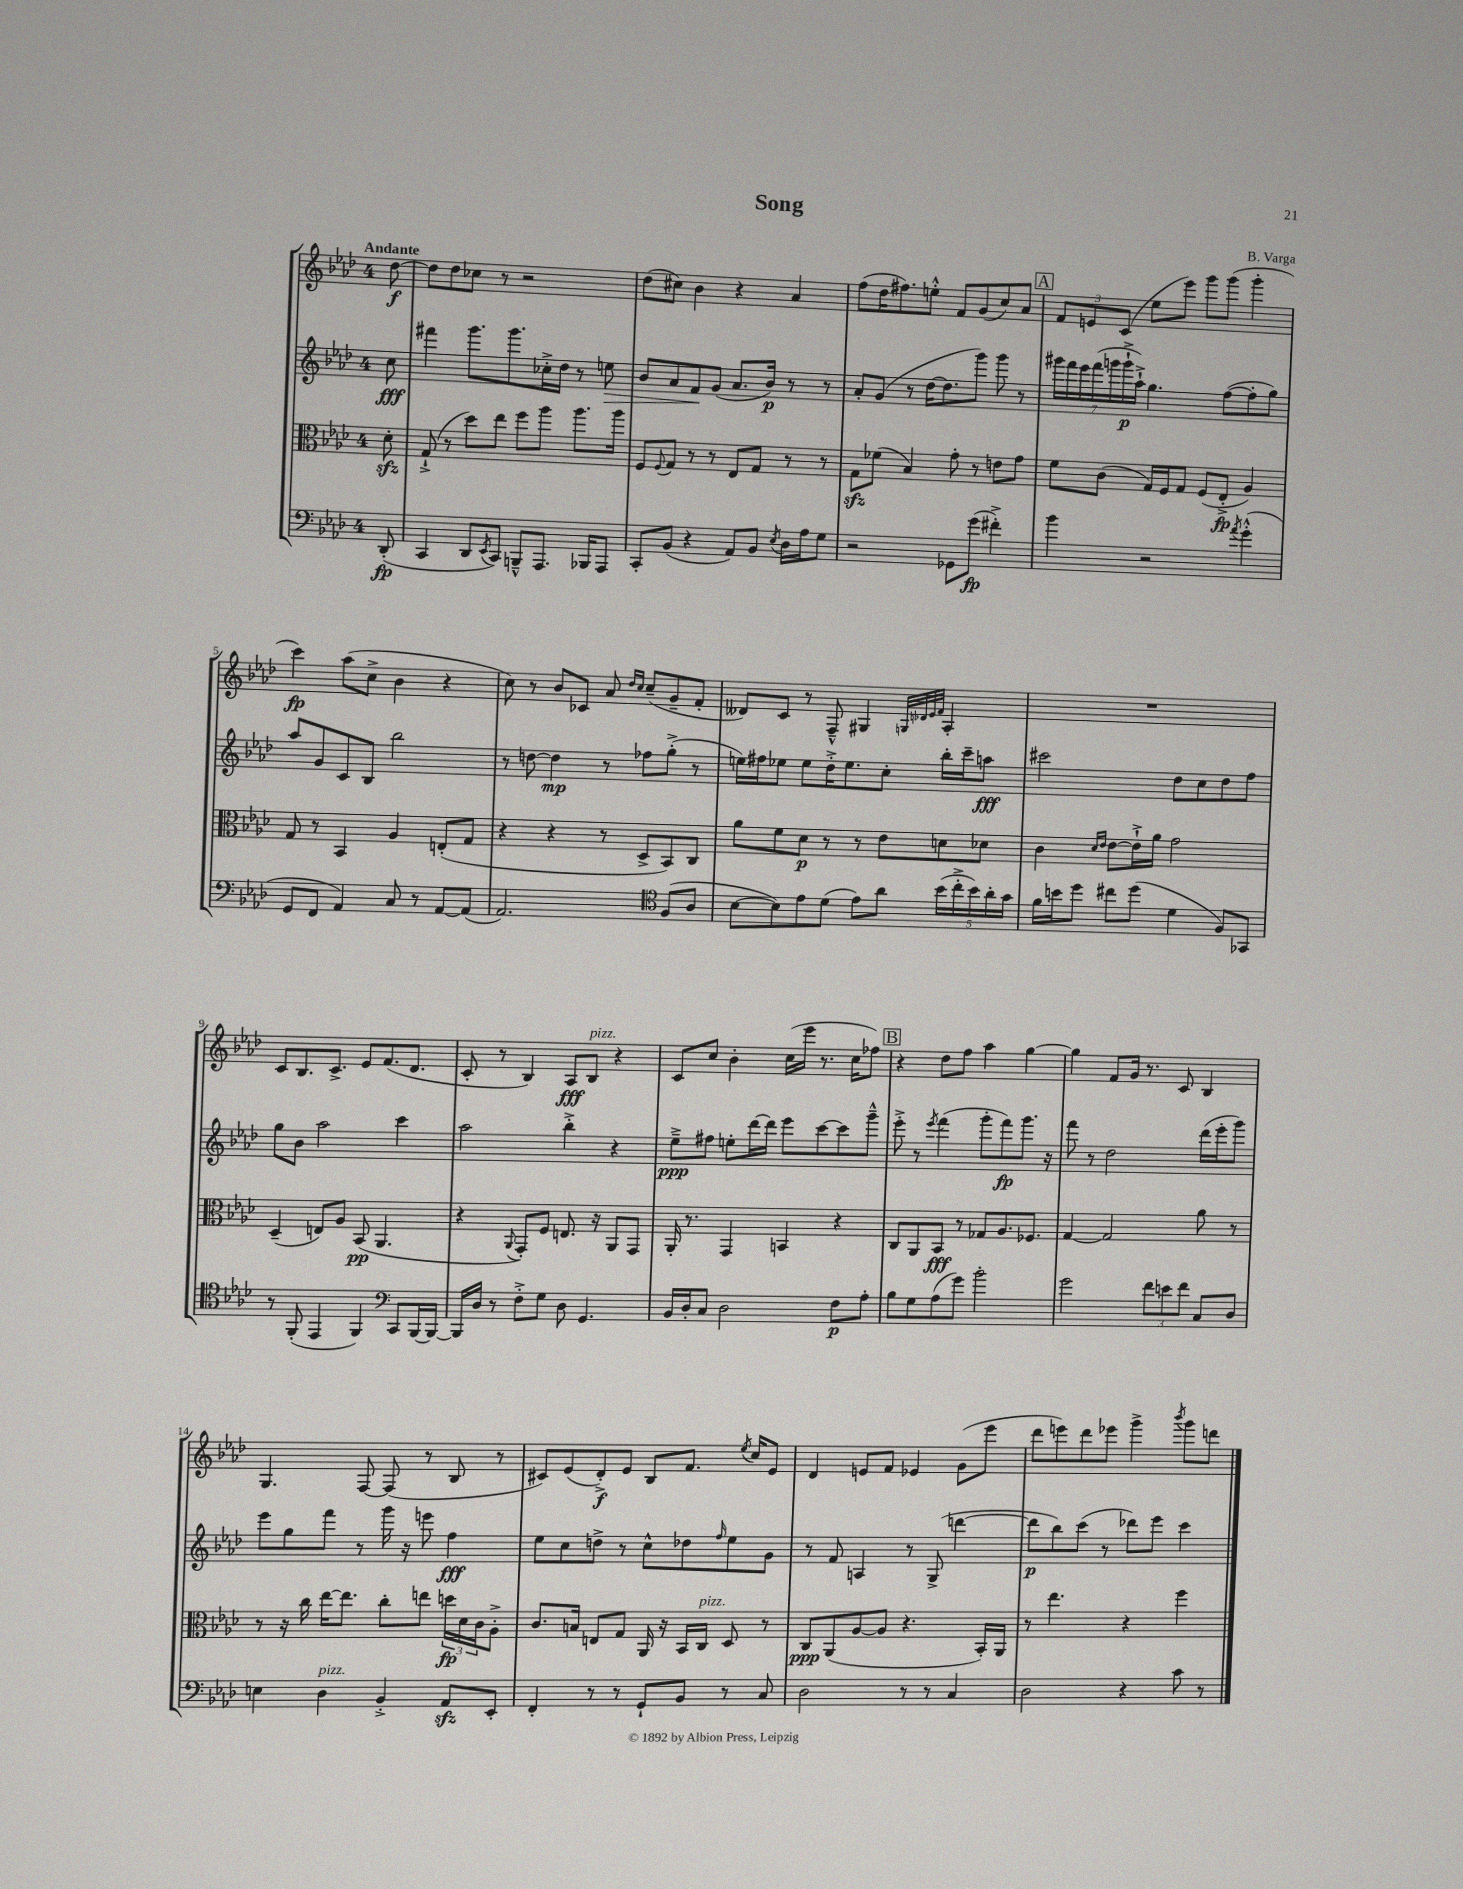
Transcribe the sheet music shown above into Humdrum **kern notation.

**kern	**kern	**kern	**kern
*staff4	*staff3	*staff2	*staff1
*clefF4	*clefC3	*clefG2	*clefG2
*k[b-e-a-d-]	*k[b-e-a-d-]	*k[b-e-a-d-]	*k[b-e-a-d-]
*M4/4	*M4/4	*M4/4	*M4/4
(8DD-'	8d-'	8cc	[8dd-
=	=	=	=
4CC	(8G`^	4fff#	8dd-]
.	8r	.	8dd-
8DD-	8dd-)	8.ggg	8cc-
8qEE-	.	.	.
8CC)	8ee-	.	8r
.	.	8.ggg	.
8BBB~^^	8ff	.	2r
8.AAA-	8aa-	16cc-'^	.
.	.	16dd-	.
.	8.aa-	8r	.
16BBB-	.	.	.
8AAA-	.	8ee	.
.	16aa-	.	.
=	=	=	=
8CC'	8F	8b-	(8dd-
.	8qqF	.	.
(8BB-	8G	8a-	8cc#)
4r	8r	8f	4b-
.	8r	(8g	.
8AA-)	8E-	8.a-	4r
8BB-	8G	.	.
.	.	16b-)	.
8qE-	.	.	.
16D-	8r	8r	4a-
16A-	.	.	.
8G	8r	8r	.
=	=	=	=
2r	8G	8a-'	(8ff
.	(8f-	(8g	16dd-
.	.	.	8.ff#)
.	4B-)	8r	.
.	.	[16dd-	8ee'^^
.	.	8.dd-]	.
8GG-	8g'	.	8f
(8g	8r	8ggg)	(8g
4f#'^)	8e	8ggg	8cc)
.	8g	8r	8a-
=	=	=	=
4b-	8f	28ggg#	12f
.	.	28fff	.
.	.	28eee-	.
.	.	.	12e
.	.	(28fff	.
.	(8c	.	.
.	.	28ggg	.
.	.	.	(12c
.	.	28ggg`^	.
.	.	28aa-`^)	.
2r	16G)	4.gg	8ee-
.	16F	.	.
.	8G	.	8eee-)
.	(8F	.	8ggg
.	8E-'^	([8ff	(8ggg
8qa-	.	.	.
(4g'^^	4A-)	8ff']	4ggg'
.	.	8gg)	.
=	=	=	=
8GG	8G	8aa-	4ccc)
8FF	8r	8g	.
4AA-)	4BB-	8c	(8aa-
.	.	8B-	8cc^
8C	4A-	2bb-	4b-
8r	.	.	.
[8AA-	(8E'	.	4r
(8AA-]	8G	.	.
=	=	=	=
2.AA-)	4r	8r	8cc)
.	.	[8dd	8r
.	4r	4dd]	8b-
.	.	.	8c-
.	8r	8r	8a-
.	.	.	16qqdd-
.	.	.	16qqcc
.	8D-^	8ff-	(8cc~
*clefC4	*	*	*
(8F	8BB-)	(8gg'^	8g~
8A-	8C	8r	8f'
=	=	=	=
[8B-	8a-	16ee)	8d--)
.	.	16ff#	.
8B-])	8f	8ee-	8c
8e-	8d-	8ee-	8r
(8d-	8r	16dd-'^	8F~^^
.	.	8.ee-	.
8e-)	8r	.	4G#
8a-	8e-	8cc'	.
.	.	.	32qqG
.	.	.	32qqd-
.	.	.	32qqe-
.	.	.	32qqf
(20b-	8d	16bb-'	4A-'
20cc'^	.	.	.
.	.	16ccc~	.
20b-)	.	.	.
.	8d-	8aa	.
20a-'	.	.	.
20g	.	.	.
=	=	=	=
16f	4c	2ccc#	1r
16b	.	.	.
8dd-	.	.	.
.	16qqd-	.	.
.	16qqe-	.	.
8cc#	[8e-	.	.
(8dd-	16e-`^]	.	.
.	16a-	.	.
4d-	2g	8dd-	.
.	.	8cc	.
8F)	.	8dd-	.
8GG-	.	8ff	.
=	=	=	=
8r	(4D-~	8gg	8c
(8FF'	.	8b-	8.B-
4EE-	8E)	2aa-	.
.	.	.	8.c^
.	8A-	.	.
4FF)	(8BB-	.	8e-
.	4.AA-	.	(8.f
*clefF4	*	*	*
8CC	.	4ccc	.
.	.	.	8.d-
[16BBB-	.	.	.
16BBB-_	.	.	.
=	=	=	=
16BBB-]	4r	2aa-	8c'
16D-	.	.	.
8r	.	.	8r
.	8qqAA-	.	.
8F'^	8GG')	.	4B-)
8G	8F	.	.
8D-	8.E	4bb-'^	8A-
4.GG	.	.	8B-
.	16r	.	.
.	8AA-	4r	4r
.	8GG	.	.
=	=	=	=
16BB-	16AA-'	8ee-~^	8c
16D-'	8.r	.	.
8C	.	8ff#	8cc
2D-	4GG	8ee'	4b-'
.	.	[16ddd-	.
.	.	16ddd-]	.
.	4BB	8eee-	(16cc
.	.	.	16eee-
.	.	[8ccc	8.r
8F	4r	8ccc]	.
.	.	.	16cc
8A-'	.	8ggg~^^	8ff-)
=	=	=	=
8B-	8C	8eee-'^	4r
8G	8AA-	8r	.
.	.	8qeee-	.
(8A-	8BB-	(4fff	8dd-
8g)	8r	.	8ff
2b-'	8G-	8ggg'	4aa-
.	8.A-	8fff)	.
.	.	8.ggg	[4gg
.	8.F-	.	.
.	.	16r	.
=	=	=	=
2g	[4G	8fff	4gg]
.	.	8r	.
.	2G]	2dd-	8f
.	.	.	16g
.	.	.	8.r
12f	.	.	.
12e	.	.	.
.	.	.	8c
12f	.	.	.
8C	8a-	(16ddd-	4B-
.	.	16eee-'	.
8D-	8r	8ggg)	.
=	=	=	=
4E	8r	8eee-	4.G
.	16r	8gg	.
.	16cc	.	.
4D-	[16ee-	8fff	.
.	8.ee-]	.	.
.	.	8r	[8F
4BB-'^	8cc'	16ggg	(8F]
.	.	16r	.
.	8ee	8eee	8r
8AA-	24dd	4ff	8B-
.	24d-	.	.
.	24c	.	.
8EE-'	8A-'^	.	8r
=	=	=	=
4FF'	8.c	8ee-	8c#)
.	.	8cc	(8e-
.	16B	.	.
8r	8E	8dd^	8d-'^)
8r	8G	8r	8e-
8GG`	16AA-	8cc^^	8B-
.	16r	.	.
8BB-	16BB-	8dd-	8.f
.	16C	.	.
.	.	16qqff	.
8r	8D-	8ee-	.
.	.	.	8qee-
.	.	.	16cc
8C	8r	8g	8e-
=	=	=	=
2D-	8C	8r	4d-
.	(8AA-	8f	.
.	[8A-	4A	8e
.	8A-]	.	8f
8r	4.r	8r	4e-
8r	.	(8G^	.
4C	.	[4ddd	(8g
.	16BB-')	.	8eee-
.	16AA-	.	.
=	=	=	=
2D-	8r	8ddd]	8ddd-
.	4.ee-	8bb-)	8eee)
.	.	(8ccc	8ddd-
.	.	8r	8eee-
4r	4r	8ddd-)	4ggg^
.	.	8eee-	.
.	.	.	8qbbb-
8c	4ff	4ccc	8ggg
8r	.	.	8ddd
==	==	==	==
*-	*-	*-	*-
